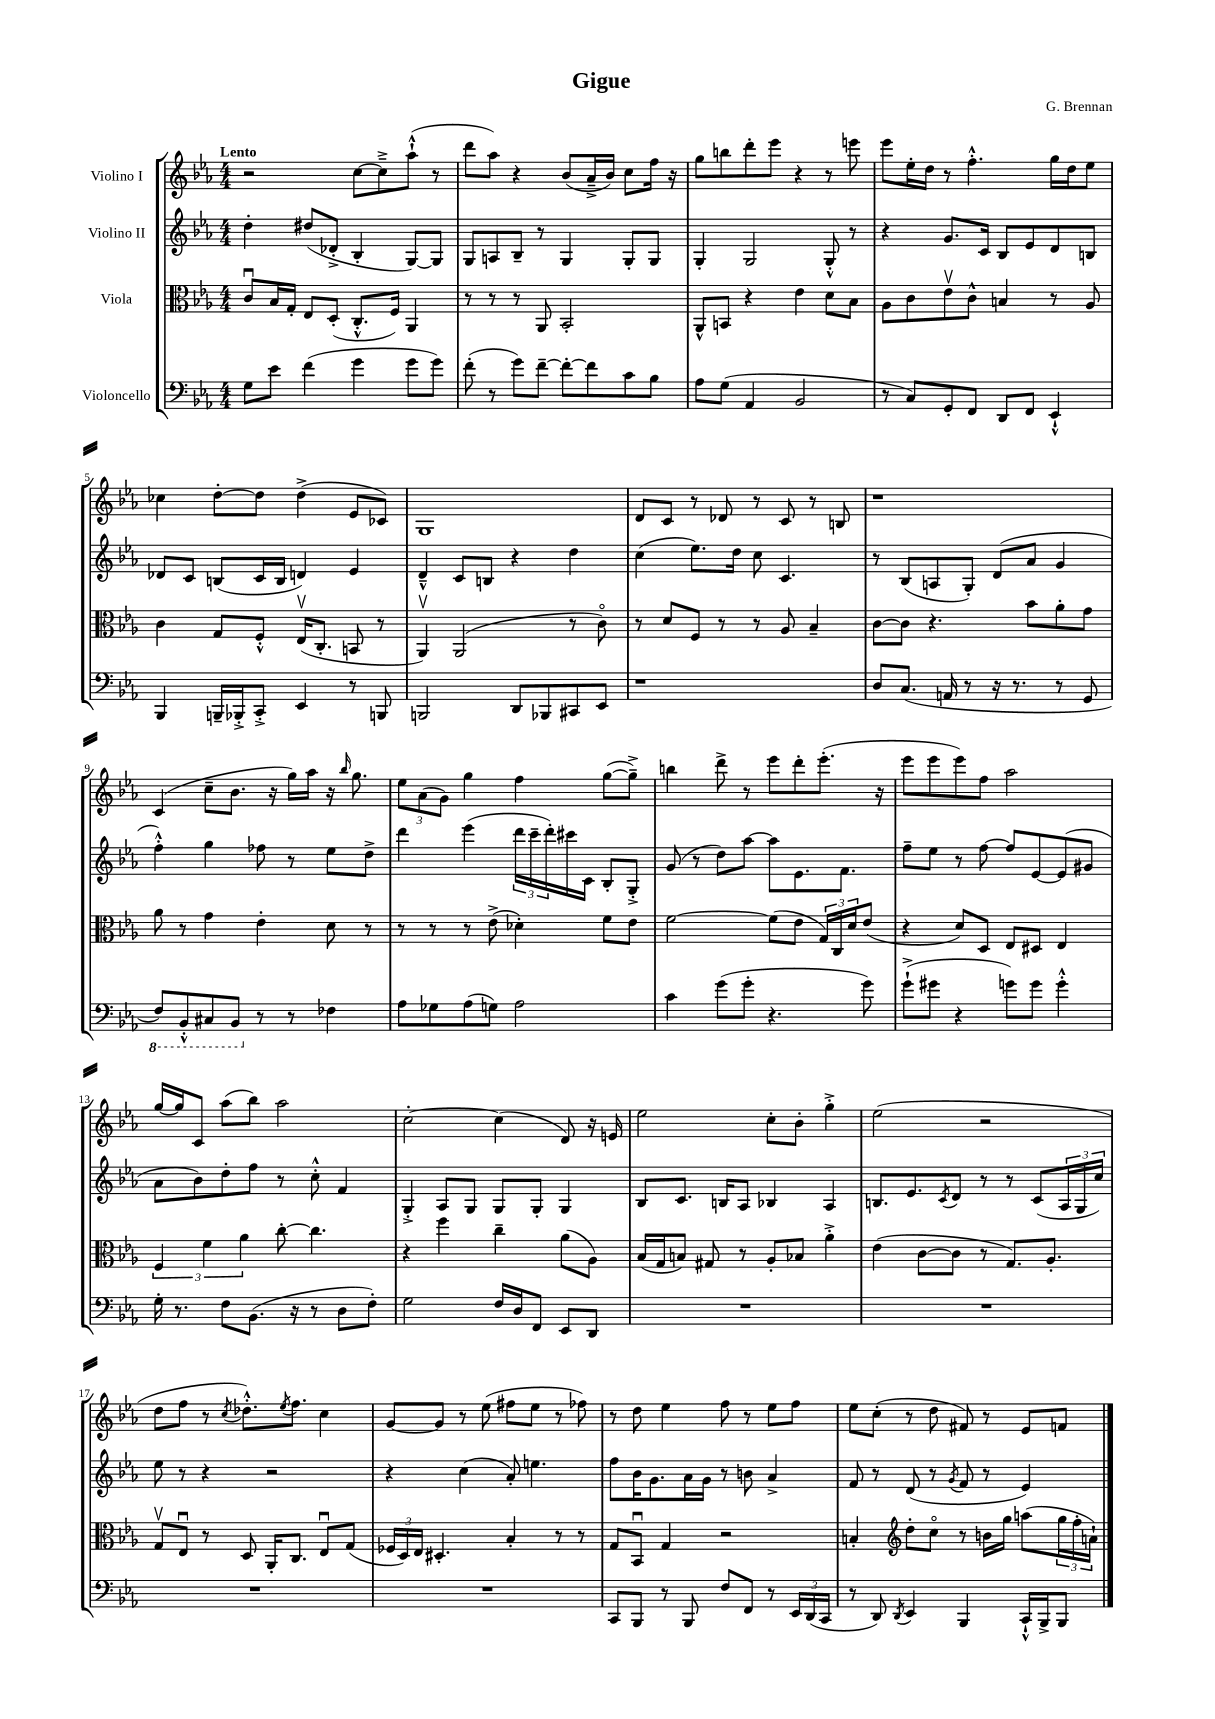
\header { title = "Gigue" composer = "G. Brennan" }
<<
\new StaffGroup <<
\new Staff = "s0" \with { instrumentName = "Violino I" } {
    \clef treble \key ees \major \numericTimeSignature \time 4/4 \tempo "Lento"
    r2 c''8~ c''8---> aes''8-!-^( r8 |
    d'''8 aes''8) r4 bes'8( aes'16---> bes'16) c''8 f''16 r16 |
    g''8 b''8 d'''8-. ees'''8 r4 r8 e'''8 |
    ees'''8 ees''16-. d''16 r8 f''4.-.-^ g''16 d''16 ees''8 |
    ces''4 d''8~-. d''8 d''4->( ees'8 ces'8) |
    g1 |
    d'8 c'8 r8 des'8 r8 c'8 r8 b8 |
    r1 |
    c'4( c''8-- bes'8. r16 g''16) aes''16 r16 \grace { bes''16 } g''8. |
    \tuplet 3/2 { ees''8 aes'8( g'8) } g''4 f''4 g''8~( g''8--->) |
    b''4 d'''8-> r8 ees'''8 d'''8-. ees'''8.-.( r16 |
    ees'''8 ees'''8 ees'''8) f''8 aes''2 |
    g''16~ g''16 c'8 aes''8( bes''8) aes''2 |
    c''2~-. c''4( d'8) r16 e'16 |
    ees''2 c''8-. bes'8-. g''4-.-> |
    ees''2( r2 |
    d''8 f''8 r8 \acciaccatura { c''8 } des''8.-.-^) \acciaccatura { ees''8 } f''8. c''4 |
    g'8~ g'8 r8 ees''8( fis''8 ees''8 r8 fes''8) |
    r8 d''8 ees''4 f''8 r8 ees''8 f''8 |
    ees''8 c''8-.( r8 d''8 fis'8) r8 ees'8 f'8 \bar "|." |
}
\new Staff = "s1" \with { instrumentName = "Violino II" } {
    \clef treble \key ees \major \numericTimeSignature \time 4/4
    d''4-. dis''8( des'8-.-> bes4-. g8~) g8 |
    g8 a8 bes8-- r8 g4 g8-. g8 |
    g4-. g2 g8-.-^ r8 |
    r4 g'8. c'16 bes8 ees'8 d'8 b8 |
    des'8 c'8 b8( c'16 b16 d'4) ees'4 |
    d'4---^ c'8 b8 r4 d''4 |
    c''4( ees''8.) d''16 c''8 c'4. |
    r8 bes8( a8 g8-.) d'8( aes'8 g'4 |
    f''4-.-^) g''4 fes''8 r8 ees''8 d''8-> |
    d'''4 ees'''4( \tuplet 3/2 { d'''16 c'''16-- d'''16-.) } cis'''16 c'16 bes8-. g8-.-> |
    g'8( r8 d''8) aes''8~ aes''8 ees'8. f'8. |
    f''8-- ees''8 r8 f''8~ f''8 ees'8~ ees'8( gis'8 |
    aes'8 bes'8) d''8-. f''8 r8 c''8-.-^ f'4 |
    g4-.-> aes8 g8 g8 g8-. g4 |
    bes8 c'8. b16 aes8 bes4 aes4 |
    b8. ees'8. \acciaccatura { c'8 } d'8 r8 r8 c'8( \tuplet 3/2 { aes16 g16 c''16) } |
    ees''8 r8 r4 r2 |
    r4 c''4( aes'8-.) e''4. |
    f''8 bes'16 g'8. aes'16 g'16 r8 b'8 aes'4-> |
    f'8 r8 d'8( r8 \acciaccatura { g'8 } f'8 r8 ees'4) \bar "|." |
}
\new Staff = "s2" \with { instrumentName = "Viola" } {
    \clef alto \key ees \major \numericTimeSignature \time 4/4
    c'8\downbow bes16 g16-. ees8 d8-.( c8.-.-^ f16) aes,4 |
    r8 r8 r8 aes,8 bes,2-. |
    aes,8-^ b,8 r4 ees'4 d'8 bes8 |
    aes8 c'8 ees'8\upbow c'8-^ b4 r8 aes8 |
    c'4 g8 f8-.-^ ees16\upbow( c8.-. b,8 r8 |
    aes,4\upbow) aes,2( r8 c'8\flageolet) |
    r8 d'8 f8 r8 r8 aes8 bes4-- |
    c'8~ c'8 r4. bes'8 aes'8-. g'8 |
    aes'8 r8 g'4 ees'4-. d'8 r8 |
    r8 r8 r8 ees'8->( des'4-.) f'8 ees'8 |
    f'2~ f'8( ees'8 \tuplet 3/2 { g16) c16 d'16 } ees'8( |
    r4 d'8) d8 ees8 dis8 ees4 |
    \tuplet 3/2 { f4 f'4 aes'4 } c''8~-. c''4. |
    r4 f''4 c''4-- aes'8( aes8) |
    bes16( g16 b8) gis8 r8 aes8-. bes8 aes'4-.-> |
    ees'4( c'8~ c'8 r8 g8.) aes8.-. |
    g8\upbow ees8\downbow r8 d8 aes,16-. c8. ees8\downbow g8( |
    \tuplet 3/2 { fes16 d16) ees16 } dis4.-. bes4-. r8 r8 |
    g8 bes,8\downbow g4 r2 |
    b4-. \clef treble d''8-. c''8\flageolet r8 b'16 g''16 a''8( \tuplet 3/2 { g''16 f''16-. a'16-!) } \bar "|." |
}
\new Staff = "s3" \with { instrumentName = "Violoncello" } {
    \clef bass \key ees \major \numericTimeSignature \time 4/4
    g8 ees'8 f'4( g'4 g'8 g'8) |
    f'8-.( r8 g'8) f'8~-- f'8~-. f'8 c'8 bes8 |
    aes8 g8( aes,4 bes,2 |
    r8 c8) g,8-. f,8 d,8 f,8 ees,4-!-^ |
    bes,,4 b,,16-- bes,,16-.-> c,8-.-> ees,4 r8 b,,8 |
    b,,2 d,8 bes,,8 cis,8 ees,8 |
    r1 |
    d8 c8.( a,16 r8 r16 r8. r8 g,8 |
    \ottava #-1 f,8) bes,,8-.-^ cis,8 bes,,8 \ottava #0 r8 r8 fes4 |
    aes8 ges8 aes8( g8) aes2 |
    c'4 g'8( g'8-. r4. g'8) |
    g'8-!->( gis'8 r4 g'8) g'8 g'4-.-^ |
    g16-. r8. f8 bes,8.( r16 r8 d8 f8-.) |
    g2 f16 d16 f,8 ees,8 d,8 |
    R1 |
    R1 |
    R1 |
    R1 |
    c,8 bes,,8 r8 bes,,8 f8 f,8 r8 \tuplet 3/2 { ees,16 d,16( c,16 } |
    r8 d,8) \acciaccatura { d,8 } ees,4 bes,,4 c,16-!-^ bes,,16-> bes,,8 \bar "|." |
}
>>
>>
